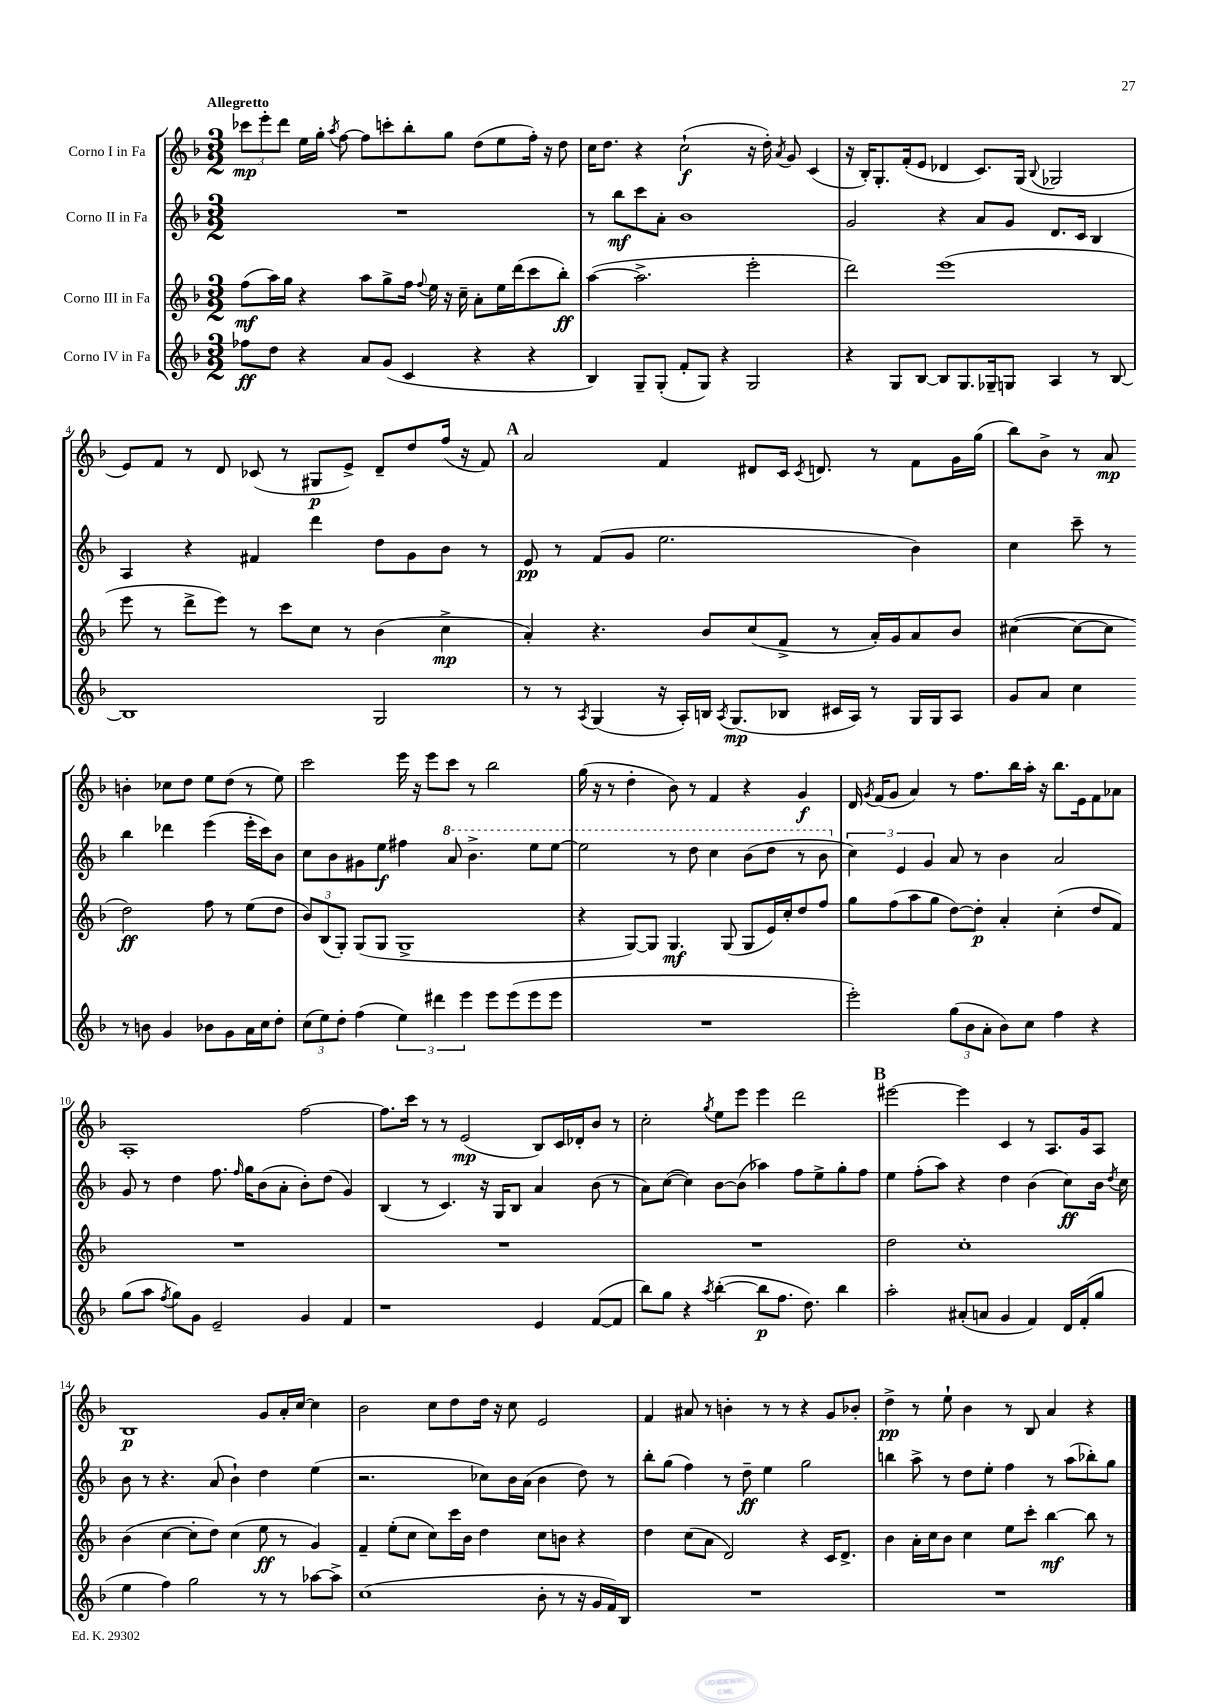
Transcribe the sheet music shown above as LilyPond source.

<<
\new StaffGroup <<
\new Staff = "s0" \with { instrumentName = "Corno I in Fa" } {
    \clef treble \key f \major \numericTimeSignature \time 3/2 \tempo "Allegretto"
    \autoBeamOff \tuplet 3/2 { ces'''8[\mp e'''8-. d'''8] } e''16[ g''16]-. \acciaccatura { a''8 } f''8~ f''8[ c'''8-. bes''8-. g''8] d''8[( e''8 f''16]-.) r16 d''8 |
    c''16[ d''8.] r4 c''2-!\f( r16 d''16-.) \acciaccatura { a'8 } g'8 c'4( |
    r16 bes16[-.) g8.-. f'16-.( e'8] des'4 c'8.[) g16]( \appoggiatura { bes8 } ges2 |
    e'8[) f'8] r8 d'8 ces'8( r8 gis8[\p e'8]->) d'8[-- d''8 f''16]( r16 f'8) |
    \mark \markup { \bold "A" } a'2 f'4 dis'8[ c'16] \acciaccatura { c'8 } d'8. r8 f'8[ g'16 g''16]( |
    bes''8[) bes'8]-> r8 a'8\mp b'4-. ces''8[ d''8] e''8[ d''8]( r8 e''8) |
    c'''2 e'''16 r16 e'''8[ c'''8] r8 bes''2 |
    g''16( r16 r8 d''4-. bes'8) r8 f'4 r4 g'4\f |
    d'16 \acciaccatura { g'8 } f'16[( g'8] a'4) r8 f''8.[ bes''16 a''16]-. r16 bes''8.[ e'16 f'8 aes'8] |
    a1-. f''2~ |
    f''8.[ c'''16] r8 r8 e'2\mp( bes8[) c'16 des'16-. bes'8] r8 |
    c''2-. \acciaccatura { g''8 } e''8[ e'''8] e'''4 d'''2 |
    \mark \markup { \bold "B" } eis'''2~ eis'''4 c'4 r8 a8.[ g'16 a8] |
    bes1\p g'8[ a'16-. c''16]~ c''4 |
    bes'2 c''8[ d''8 d''16] r16 c''8 e'2 |
    f'4 ais'8 r8 b'4-. r8 r8 r4 g'8[ bes'8]-. |
    d''4->\pp r8 e''8-! bes'4 r8 bes8 a'4 r4 \bar "|." |
}
\new Staff = "s1" \with { instrumentName = "Corno II in Fa" } {
    \clef treble \key f \major \numericTimeSignature \time 3/2
    \autoBeamOff R1. |
    r8 bes''8[\mf c'''8 a'8]-. bes'1 |
    g'2 r4 a'8[ g'8] d'8.[ c'16] bes4 |
    a4 r4 fis'4 d'''4 d''8[ g'8 bes'8] r8 |
    \mark \markup { \bold "A" } e'8\pp r8 f'8[( g'8] e''2. bes'4) |
    c''4 c'''8-- r8 bes''4 des'''4 e'''4( e'''16[-. c'''16) bes'8] |
    c''8[ bes'8 gis'8 e''8]\f fis''4 \ottava #1 a''8 bes''4.-> e'''8[ e'''8]~ |
    e'''2 r8 d'''8 c'''4 bes''8[( d'''8] r8 bes''8 \ottava #0 |
    \tuplet 3/2 { c''4) e'4 g'4 } a'8 r8 bes'4 a'2 |
    g'8 r8 d''4 f''8. \grace { f''16 } g''16[ bes'8( a'8]-. bes'8[-.) d''8]( g'4) |
    bes4( r8 c'4.) r16 g16[ bes8] a'4 bes'8( r8 |
    a'8[) c''8]~( c''4) bes'8[~ bes'8]( aes''4) f''8[ e''8-> g''8-. f''8] |
    \mark \markup { \bold "B" } e''4 f''8[-.( a''8]) r4 d''4 bes'4( c''8[\ff) bes'16] \acciaccatura { d''8 } c''16 |
    bes'8 r8 r4. a'8( bes'4-!) d''4 e''4( |
    r2. ces''8[) bes'16 a'16]( bes'4 d''8) r8 |
    bes''8[-. g''8]( f''4) r8 d''8--\ff e''4 g''2 |
    b''4 a''8-> r8 d''8[ e''8]-. f''4 r8 a''8[( bes''8-.) g''8] \bar "|." |
}
\new Staff = "s2" \with { instrumentName = "Corno III in Fa" } {
    \clef treble \key f \major \numericTimeSignature \time 3/2
    \autoBeamOff f''8[\mf( a''16) g''16] r4 a''8[ g''8-> f''16] \appoggiatura { f''8 } e''16 r16 c''16-- a'8[-. e''16 d'''16( c'''8 bes''8]-.\ff) |
    a''4~( a''2.-> e'''2-. |
    d'''2) e'''1( |
    e'''8 r8 d'''8[-> e'''8]) r8 c'''8[ c''8] r8 bes'4( c''4->\mp |
    \mark \markup { \bold "A" } a'4-.) r4. bes'8[ c''8( f'8]-> r8 a'16[-.) g'16 a'8 bes'8] |
    cis''4~( cis''8[~ cis''8] d''2\ff) f''8 r8 e''8[( d''8] |
    \tuplet 3/2 { bes'8[) bes8( g8]-.) } g8[( g8] g1-> |
    r4 g8[~) g8] g4.\mf g8( g8[ e'16) c''16-. d''8 f''8] |
    g''8[ f''8( a''8 g''8] d''8[~) d''8]-.\p a'4-. c''4-.( d''8[ f'8]) |
    R1. |
    R1. |
    R1. |
    \mark \markup { \bold "B" } d''2 c''1-. |
    bes'4( c''4~ c''8[-. d''8]) c''4( e''8\ff r8 g'4) |
    f'4-- e''8[-.( c''8] c''8[) c'''16 bes'16] d''4 c''8[ b'8] r4 |
    d''4 c''8[( a'8] d'2) r4 c'16[ d'8.]-> |
    bes'4 a'16[-. c''16 bes'8] c''4 e''8[ c'''8]-. bes''4~\mf bes''8 r8 \bar "|." |
}
\new Staff = "s3" \with { instrumentName = "Corno IV in Fa" } {
    \clef treble \key f \major \numericTimeSignature \time 3/2
    \autoBeamOff fes''8[\ff d''8] r4 a'8[ g'8]( c'4 r4 r4 |
    bes4) g8[-- g8]-.( f'8[-. g8]) r4 g2 |
    r4 g8[ bes8]~ bes8[ g8. ges16-- g8] a4 r8 bes8~ |
    bes1 g2 |
    \mark \markup { \bold "A" } r8 r8 \acciaccatura { a8 } g4( r16 a16[-.) b16] \acciaccatura { a8 } g8.[\mp( bes8] cis'16[ a16]) r8 g16[ g16 a8] |
    g'8[ a'8] c''4 r8 b'8 g'4 bes'8[ g'8 a'16 c''16 d''8]-. |
    \tuplet 3/2 { c''8[( e''8) d''8]-. } f''4( \tuplet 3/2 { e''4) dis'''4 e'''4 } e'''8[ e'''8( e'''8 e'''8] |
    R1. |
    e'''2-.) \tuplet 3/2 { g''8[( bes'8 a'8]-. } bes'8[) c''8] f''4 r4 |
    g''8[( a''8] \acciaccatura { f''8 } g''8[) g'8] e'2-- g'4 f'4 |
    r1 e'4 f'8[~( f'8] |
    bes''8[) g''8] r4 \acciaccatura { a''8 } bes''4~-.( bes''8[\p f''8.] d''8.) bes''4 |
    \mark \markup { \bold "B" } a''2-. ais'8[-.( a'8] g'4 f'4) d'16[ f'16-.( g''8] |
    e''4 f''4) g''2 r8 r8 aes''8[~ aes''8]-> |
    c''1( bes'8-. r8 r16 g'16[ f'16) bes16] |
    R1. |
    R1. \bar "|." |
}
>>
>>
